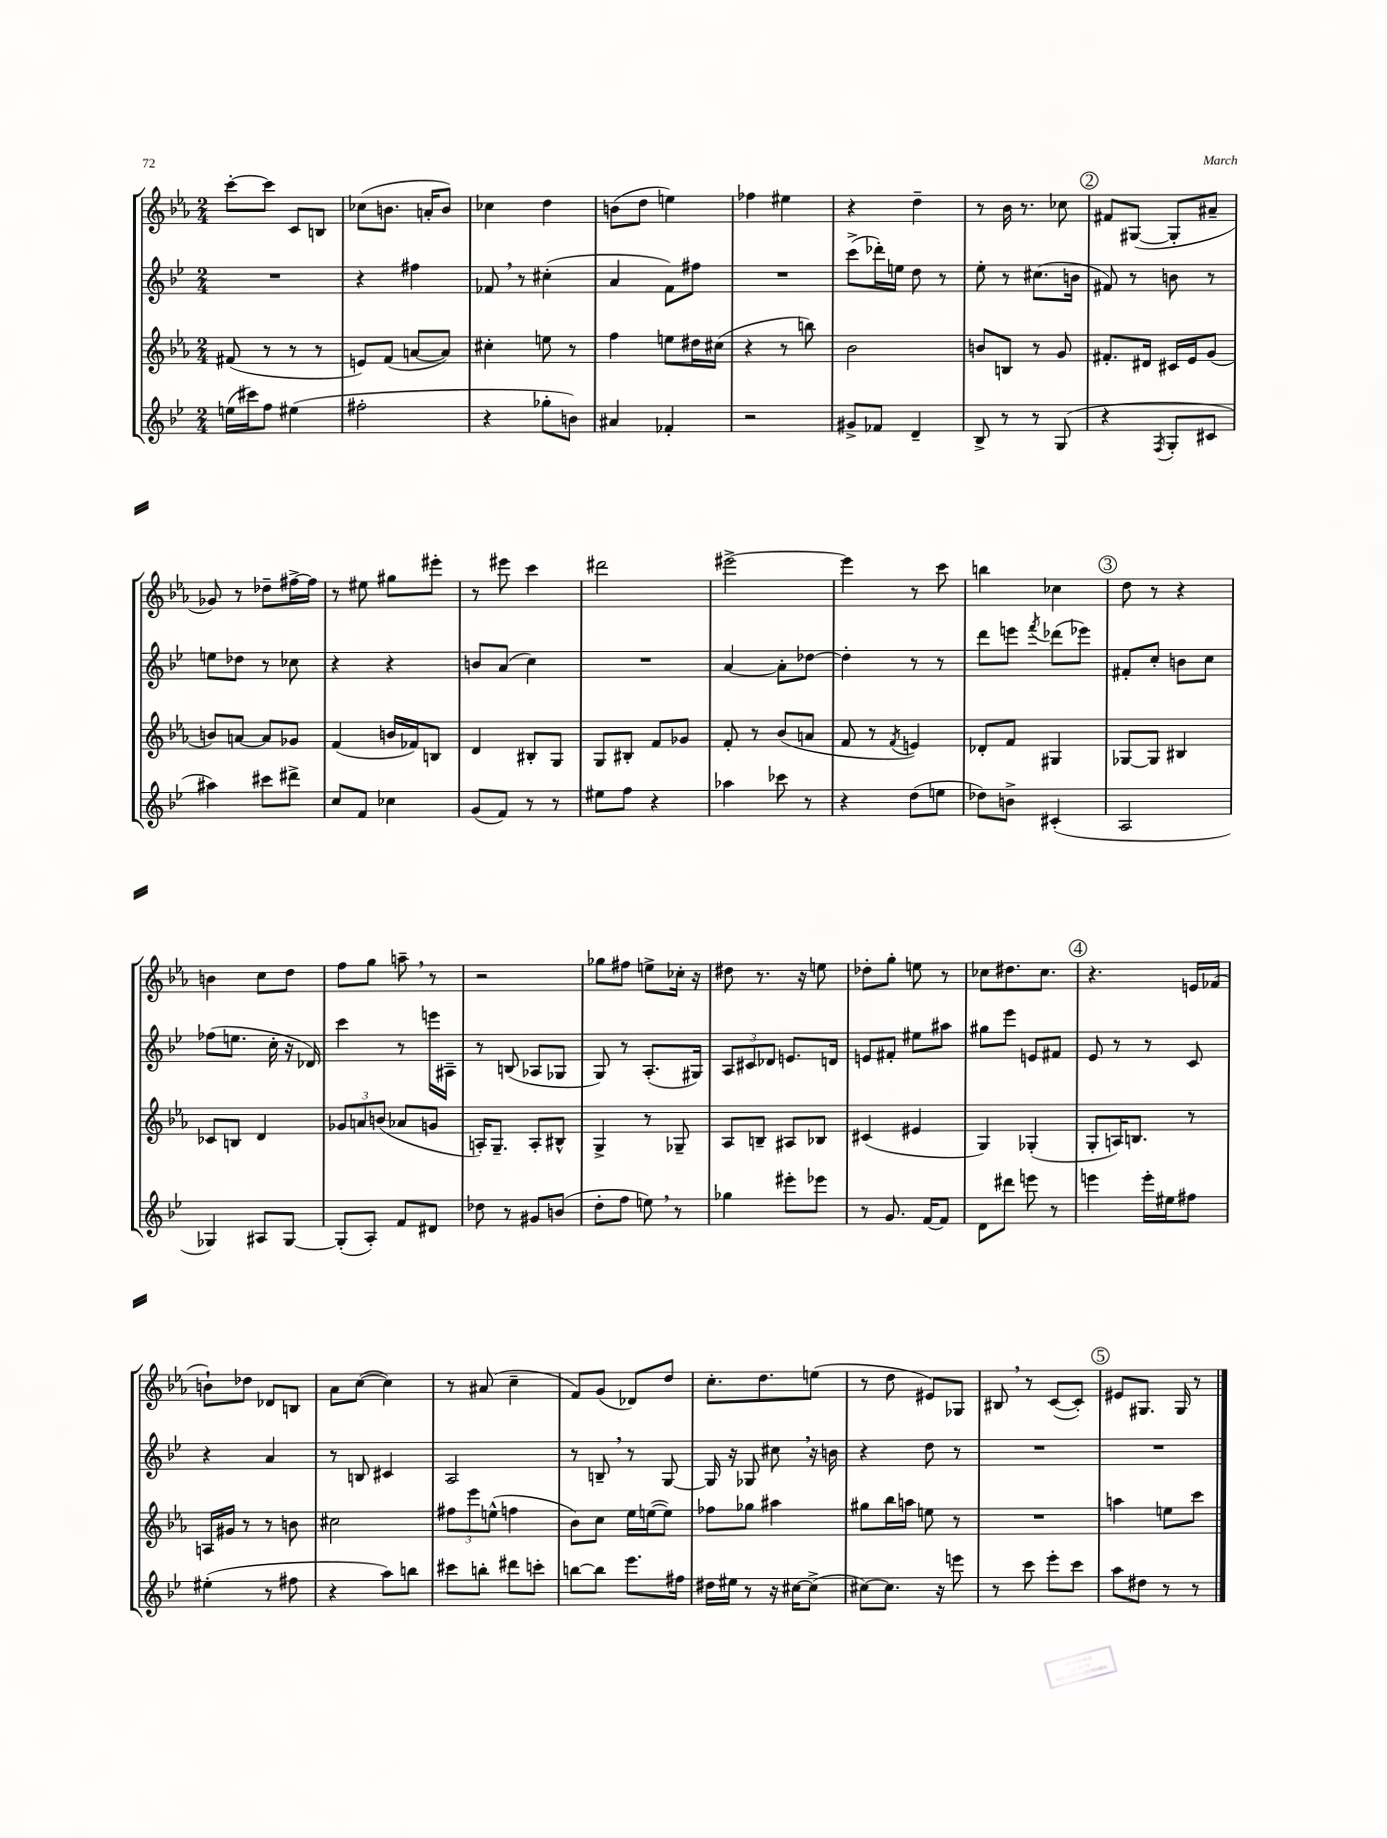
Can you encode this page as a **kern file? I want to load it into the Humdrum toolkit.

**kern	**kern	**kern	**kern
*part4	*part3	*part2	*part1
*staff4	*staff3	*staff2	*staff1
*clefG2	*clefG2	*clefG2	*clefG2
*k[b-e-]	*k[b-e-a-]	*k[b-e-]	*k[b-e-a-]
*M2/4	*M2/4	*M2/4	*M2/4
=114	=114	=114	=114
(16een\LL	(8f#X/	2r	[8ccc'\L
16ccc#X\J)	.	.	.
8ff\J	8r	.	8ccc\J]
(4ee#X\	8r	.	8c/L
.	8r	.	8Bn/J
=115	=115	=115	=115
2ff#X'\	8en/L)	4r	(8cc-X\L
.	(8f/J	.	8.bn\J
.	[8an/L	4ff#X\	.
.	.	.	16an'/KL
.	8a/J])	.	8b/J)
=116	=116	=116	=116
4r	4cc#X'\	8f-X,/	4cc-X\
.	.	8r	.
8gg-X'\L	8een\	(4cc#X'\	4dd\
8bn\J)	8r	.	.
=117	=117	=117	=117
4a#X/	4ff\	4a/	(8bn\L
.	.	.	8dd\J
4f-X'/	8een\L	8f\L)	4een\)
.	16dd#X\L	8ff#X\J	.
.	(16cc#X\JJ	.	.
=118	=118	=118	=118
2r	4r	2r	4ff-X\
.	8r	.	4ee#X\
.	8bbn\)	.	.
=119	=119	=119	=119
8g#X^/L	2b-\	(8ccc^\L	4r
8f-X/J	.	16ddd-X'\L)	.
.	.	16een\JJ	.
4d~/	.	8dd\	4dd~\
.	.	8r	.
=120	=120	=120	=120
8B-^/	8bn/L	8ee-'\	8r
8r	8Bn/J	8r	16b-\
.	.	.	8.r
8r	8r	(8.cc#X\L	.
(8G/	8g/	.	8cc-X\
.	.	16bn\Jk	.
!!LO:REH:place=s1:t=2
=121	=121	=121	=121
4r	8.f#X'/L	8f#X/)	8f#X/L
.	.	8r	([8G#X/J
.	16d#X/Jk	.	.
8qF/	.	.	.
8G'/L	16c#X/LL	8bn\	8G#'/L]
.	16e-/J	.	.
8c#X/J	(8g/J	8r	8a#X~/J
!!LO:LB:g=z
=122	=122	=122	=122
4aa#X\)	8bn/L)	8een\L	8g-X/)
.	[8an/J	8dd-X\J	8r
8ccc#X\L	8a/L]	8r	8dd-X~\L
8ddd#X^\J	8g-X/J	8cc-X\	[16ff#X^\L
.	.	.	16ff#\JJ]
=123	=123	=123	=123
8cc/L	(4f/	4r	8r
8f/J	.	.	8ee#X\
4cc-X\	16bn/LL	4r	8gg#X\L
.	16f-X/J)	.	.
.	8Bn/J	.	8eee#X'\J
=124	=124	=124	=124
(8g/L	4d/	8bn/L	8r
8f/J)	.	(8a/J	8eee#X\
8r	8B#X'/L	4cc\)	4ccc\
8r	8G/J	.	.
=125	=125	=125	=125
8ee#X\L	8G/L	2r	2ddd#X\
8ff\J	8B#X'/J	.	.
4r	8f/L	.	.
.	8g-X/J	.	.
=126	=126	=126	=126
4aa-X\	8f'/	[4a/	[2eee#X^\
.	8r	.	.
8ccc-X\	(8b-/L	8a'\L]	.
8r	8an/J	[8dd-X\J	.
=127	=127	=127	=127
4r	8f/	4dd-'\]	4eee#\]
.	8r	.	.
.	8qf/	.	.
(8dd\L	4en/)	8r	8r
8een\J	.	8r	8ccc\
=128	=128	=128	=128
8dd-X\L)	8d-X'/L	8ddd\L	4bbn\
8bn^\J	8f/J	8eeen\J	.
.	.	8qfff/	.
(4c#X'/	4G#X/	(8ddd-X\L	4cc-X\
.	.	8eee-X\J)	.
!!LO:REH:place=s1:t=3
=129	=129	=129	=129
2A/	[8G-X/L	8f#X'/L	8dd\
.	8G-/J]	8cc'/J	8r
.	4B#X/	8bn\L	4r
.	.	8cc\J	.
!!LO:LB:g=z
=130	=130	=130	=130
4G-X/)	8c-X/L	(8ff-X\L	4bn\
.	8Bn/J	8.een\J	.
8A#X/L	4d/	.	8cc\L
.	.	16cc'\	.
[8G-/J	.	16r	8dd\J
.	.	16d-X/)	.
=131	=131	=131	=131
(8G-'/L]	12g-X/L	4ccc\	8ff\L
.	12an/	.	.
8A'/J)	.	.	8gg\J
.	(12bn/J	.	.
8f/L	8a-X/L	8r	8aan~,\
8d#X/J	8gn/J	16eeen\LL	8r
.	.	16A#X~\JJ	.
=132	=132	=132	=132
8dd-X\	16An'/KL)	8r	2r
.	8.G~/J	.	.
8r	.	(8Bn/	.
8g#X/L	8A'/L	8A-X/L	.
(8bn/J	8B#X^^/J	8G-X/J	.
=133	=133	=133	=133
8dd'\L	4G^/	8G/)	8gg-X\L
8ff\J	.	8r	8ff#X\J
8een,\)	8r	(8.A'/L	8een^\L
8r	8G-X~/	.	16cc-X'\Jk
.	.	16G#X/Jk)	16r
=134	=134	=134	=134
4gg-X\	8A-/L	12A/L	8dd#X\
.	.	12c#X/	.
.	8Bn~/J	.	8.r
.	.	12d-X/J	.
8eee#X'\L	8A#X/L	8.en/L	.
.	.	.	16r
8eee-X\J	8B-X/J	.	8een\
.	.	16dn/Jk	.
=135	=135	=135	=135
8r	(4c#X/	8en/L	8dd-X'\L
8.g/	.	8f#X'/J	8gg'\J
.	4e#X/	8ee#X\L	8een\
[16f/KL	.	.	.
8f/J]	.	8aa#X\J	8r
=136	=136	=136	=136
8d\L	4G/)	8gg#X\L	8cc-X\L
8ddd#X\J	.	8eee-\J	8.dd#X\
8eeen\	(4G-X'/	8en/L	.
.	.	.	8.cc-\J
8r	.	8f#X/J	.
!!LO:REH:place=s1:t=4
=137	=137	=137	=137
4eeen\	8G'/L	8e-/	4.r
.	16An/K)	8r	.
.	8.Bn/J	.	.
16eee'\LL	.	8r	.
16ee#X\J	.	.	.
8ff#X\J	8r	8c/	16en/LL
.	.	.	(16f-X/JJ
!!LO:LB:g=z
=138	=138	=138	=138
(4ee#X'\	16An/LL	4r	8bn`\L)
.	16g#X/JJ	.	.
.	8r	.	8dd-X\J
8r	8r	4a/	8d-X/L
8ff#X\	8bn\	.	8Bn/J
=139	=139	=139	=139
4r	2cc#X\	8r	8a-\L
.	.	8Bn/	([8cc\J
8aa\L)	.	4c#X/	4cc\])
8bbn\J	.	.	.
=140	=140	=140	=140
8ccc#X\L	12ff#X\L	2A/	8r
.	12eee-\	.	.
8bbn'\J	.	.	(8a#X/
.	(12een^^\J	.	.
8ddd#X\L	4ffn\	.	4cc~\
8cccn'\J	.	.	.
=141	=141	=141	=141
[8bbn\L	8b-\L)	8r	8f/L)
8bb\J]	8cc\J	8Bn~,/	(8g/J
8.eee-\L	16ee-\LL	8r	8d-X/L)
.	([16een\J	.	.
.	8ee\J])	[8G/	8dd/J
16ff#X\Jk	.	.	.
=142	=142	=142	=142
16dd#X\LL	8ff-X\L	16G/]	8.cc'\L
16ee#X\JJ	.	16r	.
8r	8gg-X\J	8G-X/	.
.	.	.	8.dd\
16r	4aa#X\	8cc#X,\	.
[16cc#X\KL	.	.	.
(8cc#^\J]	.	16r	(8een\J
.	.	16bn\	.
=143	=143	=143	=143
[8cc#X\L)	8gg#X\L	4r	8r
8.cc#\J]	16bb-\L	.	8dd\
.	16aan\JJ	.	.
.	8een\	8dd\	8e#X/L)
16r	.	.	.
8eeen\	8r	8r	8G-X/J
=144	=144	=144	=144
8r	2r	2r	8B#X,/
8ccc\	.	.	8r
8eee-'\L	.	.	([8c/L
8ccc\J	.	.	8c'/J])
!!LO:REH:place=s1:t=5
=145	=145	=145	=145
8aa\L	4aan\	2r	8e#X/L
8dd#X\J	.	.	8.G#X/J
8r	8een\L	.	.
.	.	.	16G#/
8r	8ccc\J	.	8r
==	==	==	==
*-	*-	*-	*-
